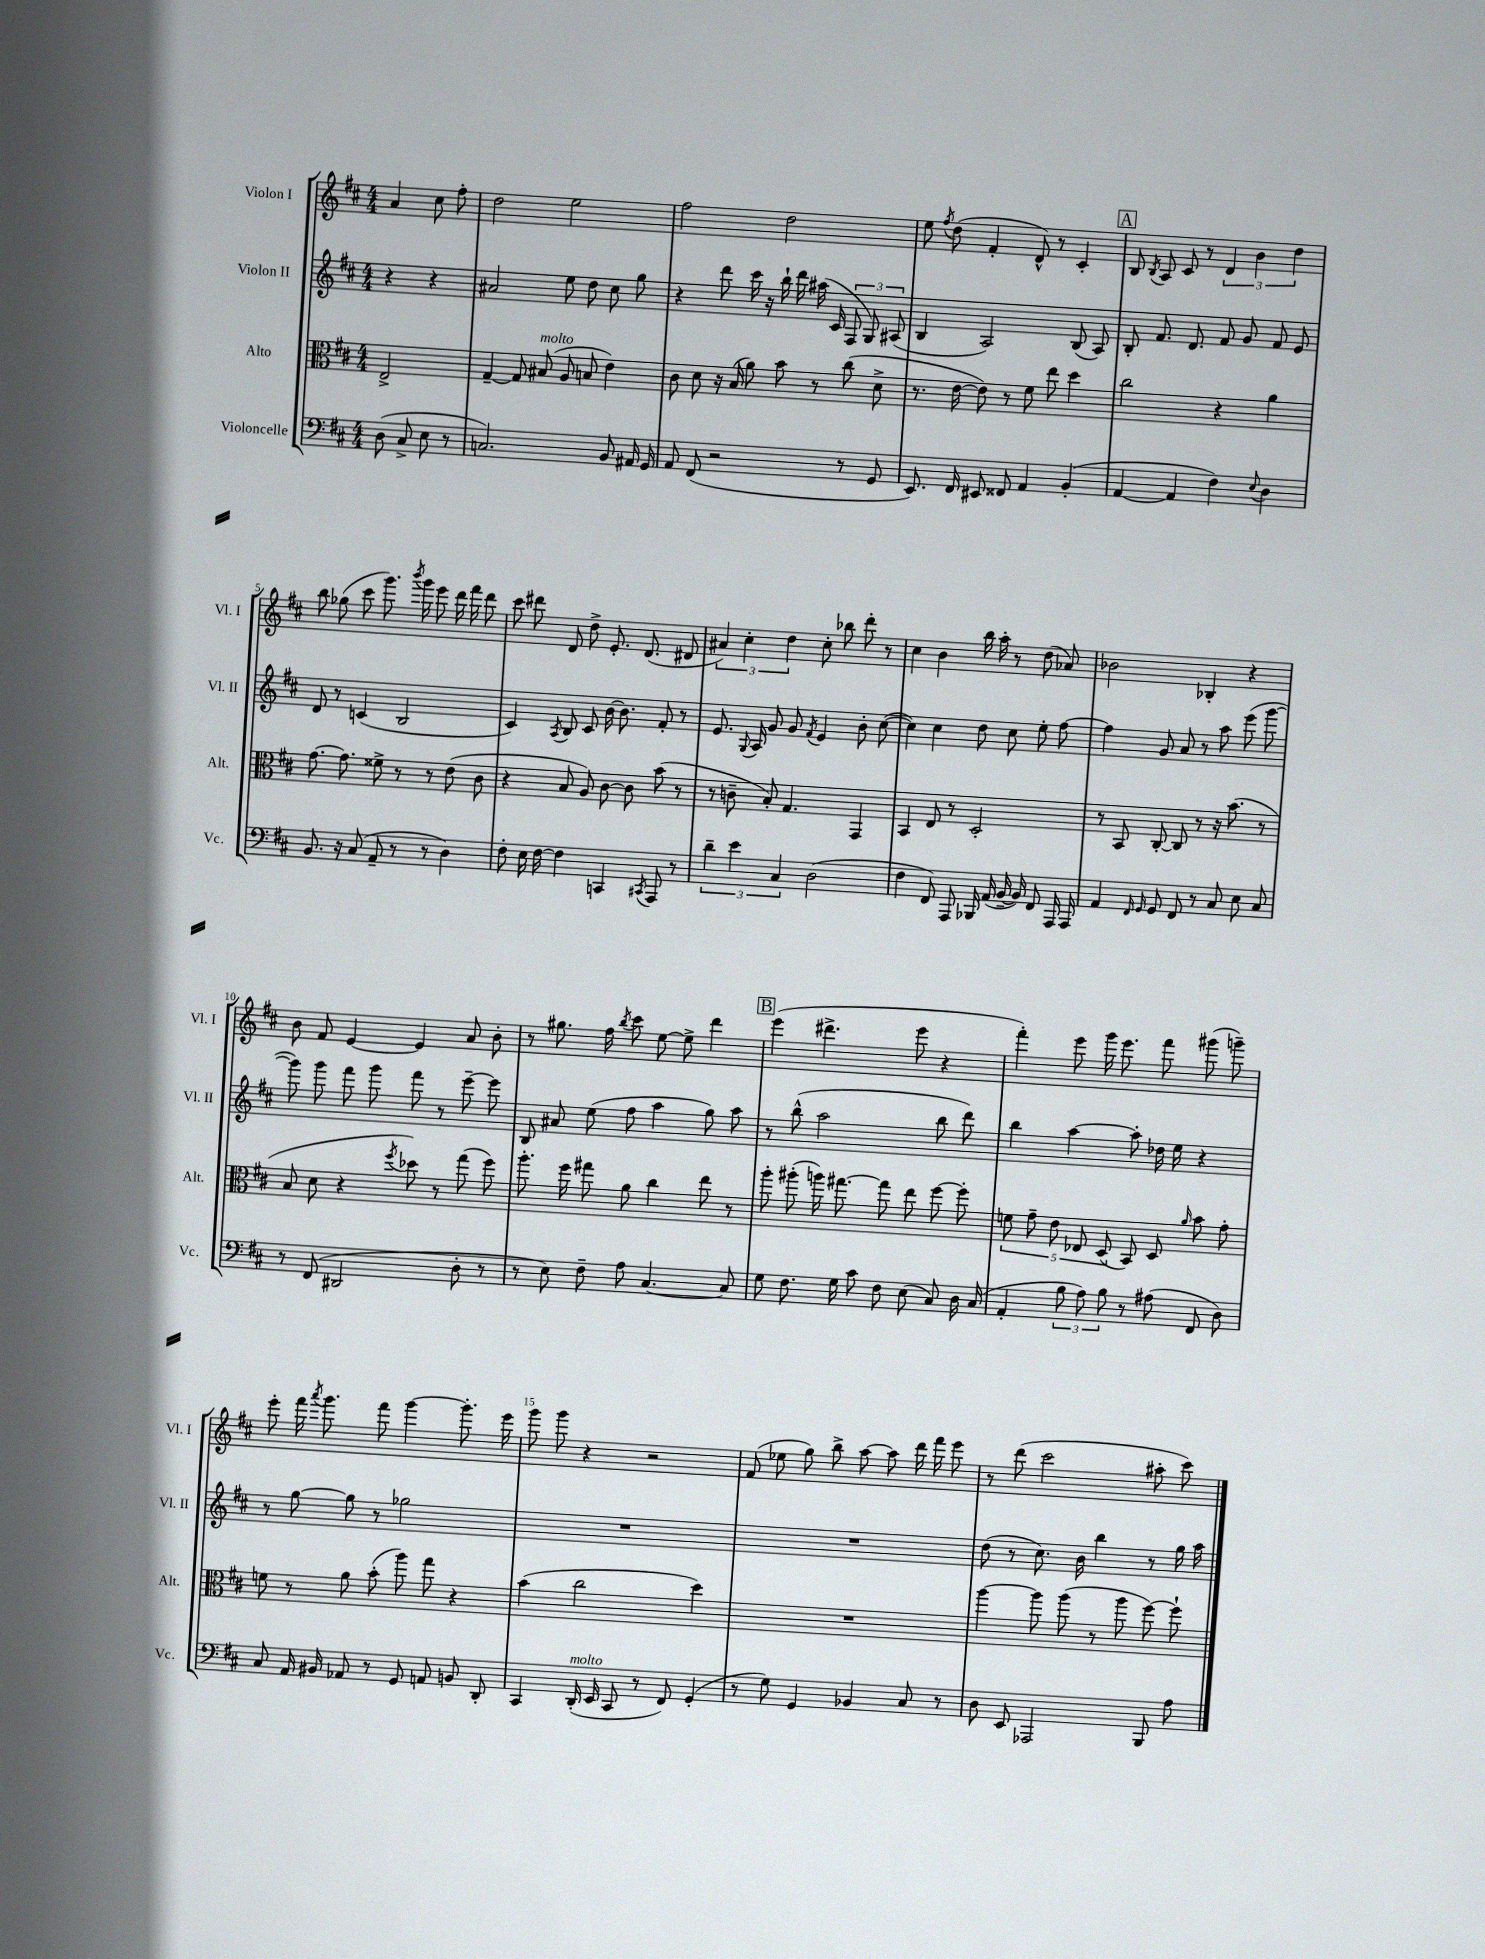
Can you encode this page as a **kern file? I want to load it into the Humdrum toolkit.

**kern	**kern	**kern	**kern
*part4	*part3	*part2	*part1
*staff4	*staff3	*staff2	*staff1
*I"Violoncelle	*I"Alto	*I"Violon II	*I"Violon I
*I'Vc.	*I'Alt.	*I'Vl. II	*I'Vl. I
*clefF4	*clefC3	*clefG2	*clefG2
*k[f#c#]	*k[f#c#]	*k[f#c#]	*k[f#c#]
*M4/4	*M4/4	*M4/4	*M4/4
=	=	=	=
(8D\	2E^/	4r	4a/
8C#^/	.	.	.
8E\	.	4r	8cc#\
8r	.	.	8ff#'\
=1	=1	=1	=1
2.Cn/)	[4G~/	2a#X/	2dd\
.	8G/]	.	.
!	!LO:TX:a:i:t=molto	!	!
.	(8B#X/	.	.
.	8A/	8ee\	2ee\
.	8Bn/	8dd\	.
8BB/	4e\)	8cc#\	.
16AA#X/	.	8gg\	.
16GG/	.	.	.
=2	=2	=2	=2
8AA/	8c#\	4r	2ff#\
(8FF#/	8d\	.	.
2r	16r	8ddd\	.
.	(16B/	.	.
.	8a\)	16ccc#\	.
.	.	16r	.
.	8b\	16bb`\	2dd\
.	.	16ddd\	.
.	8r	(16aa#X\	.
.	.	16c#/	.
8r	(8cc#\	12F#/	.
.	.	12G/)	.
8GG/	8d^\	.	.
.	.	(12A#X/	.
=3	=3	=3	=3
8.EE/)	8.r	4B/	8ee\
.	.	.	8qff#/
.	.	.	(8dd\
16FF#/	[16e\	.	.
8EE#X/	8e\])	2A/)	4f#'/
8FF##X/	8r	.	.
4AA/	8f#\	.	8d^^/)
.	8ee\	.	8r
(4BB'/	4dd\	(8B/	4c#'/
.	.	8A/)	.
!!LO:REH:place=s1:t=A
=4	=4	=4	=4
[4AA/	2cc#\	8B'/	8B/
.	.	.	8qB/
.	.	8.f#/	8A/
4AA/]	.	.	8c#/
.	.	8.d/	.
.	.	.	8r
4F#\)	4r	8f#/	6d/
.	.	8g/	.
.	.	.	6b\
8qqE/	.	.	.
4D\	4a\	8f#/	.
.	.	.	6dd\
.	.	8e/	.
!!LO:LB:g=z
=5	=5	=5	=5
8.BB/	[8.g\	8d/	8bb\
.	.	8r	(8gg-X\
16r	8.g\]	.	.
(8C#/	.	(4cn/	8ccc#\
8AA~/	8f##X^\	.	8.ggg\)
8r	8r	2B/	.
.	.	.	8qbbb/
.	.	.	16ggg\
8r	8r	.	8eee\
4D\)	(8e\	.	16ddd\
.	.	.	16fff#\
.	8c#\	.	8ddd\
=6	=6	=6	=6
8F#'\	4r	4c#/)	8ccc#\
16E\	.	.	8ddd#X\
[16F#\	.	.	.
.	.	8qA/	.
4F#\]	8B/	8B/	8d/
.	8A/)	8c#/	8dd^\
4CCn/	[8c#\	[16b\	8.e'/
.	.	8.b\]	.
.	8c#\]	.	.
.	.	.	(8.d/
8qCC#X/	.	.	.
8AAA/	(8b\	8f#'/	.
8r	8r	8r	8d#X/
=7	=7	=7	=7
6d~\	8r	8.e/	6a#X/)
.	8cn~\	.	.
6e\	.	.	6cc#'\
.	.	8qqG/	.
.	.	16A/	.
.	8B'/)	8g/	.
6C#/	.	.	6dd\
.	4.G/	8g/	.
.	.	8qf#/	.
(2D\	.	4e/	8cc#'\
.	.	.	8bb-X\
.	4GG/	8b'\	8ddd'\
.	.	([8cc#\	8r
=8	=8	=8	=8
4F#\	4BB/	4cc#\])	4cc#\
8FF#/)	8E/	4cc#\	4b\
8AAA/	8r	.	.
16BBB-X/	2D'/	8dd\	16bb\
(16AA/	.	.	16aa'\
[16BB~/	.	8cc#\	8r
16BB/])	.	.	.
8FF#/	.	8ee'\	(8dd\
16AAA/	.	[8ff#\	8a-X/)
16AAA/	.	.	.
=9	=9	=9	=9
4AA/	8r	4ff#\]	2b-X\
.	8BB/	.	.
16qqFF#/	.	.	.
16qqGG/	.	.	.
8GG/	[8C#'/	8g/	.
8FF#/	8C#/]	8a/	.
8r	8r	8r	4B-X'/
8C#/	16r	8aa\	.
.	(8.b\	.	.
8E\	.	(8eee\	4r
8C#/	8r	[8ggg\	.
!!LO:LB:g=z
=10	=10	=10	=10
8r	8B/	8ggg\])	8b\
(8FF#/	8d\	8ggg\	8f#/
2DD#X/	4r	8fff#\	[4e/
.	.	8ggg\	.
.	8qff#/	.	.
.	8dd-X\)	8fff#\	4e/]
.	8r	8r	.
8D'\	(8gg\	[8eee~\	8a/
8r	8ff#\)	8eee\]	8b'\
=11	=11	=11	=11
8r	8.aa'\	8B/	8r
8E\)	.	8a#X/	8.gg#X\
.	16ff#\	.	.
8F#~\	8gg#X\	(8ee\	.
.	.	.	16ff#\
.	.	.	8qbb/
8A\	8a\	8ff#\	8ccc#\
[4.C#/	4cc#\	4aa\	[8ee\
.	.	.	8ee^\]
.	8ee\	8gg\)	4ddd\
8C#/]	8r	8aa\	.
!!LO:REH:place=s1:t=B
=12	=12	=12	=12
8G\	8aa'\	8r	(4eee\
8.F#\	(8aa#X'\	(8bb^^\	.
.	16aan\)	2aa\	4.ddd#X^\
16G\	[8.gg#X\	.	.
8c#\	.	.	.
8F#\	8gg#\]	.	.
(8E\	8ee\	.	8eee\
8C#/)	[8ff#\	8bb\	4r
16D\	8ff#'\]	8ddd\)	.
(16C#/	.	.	.
=13	=13	=13	=13
4AA'/	10fn\	4bb\	4fff#'\)
.	10g~\	.	.
.	10e\	.	.
12B\	.	[4aa\	8eee\
.	10E-X/	.	.
12A\)	.	.	.
.	.	.	16ggg\
.	(10D/	.	.
12B\	.	.	.
.	.	.	8.eee\
8r	8BB/)	8aa'\]	.
(8A#X\	8D/	16dd-X\	8fff#\
.	.	16ee\	.
.	16qqa/	.	.
8FF#/	8b\	4r	(8ggg#X\
8D\)	8g'\	.	8gggn~\)
!!LO:LB:g=z
=14	=14	=14	=14
8C#/	8fn\	8r	8eee'\
16AA/	8r	[8gg\	16fff#\
.	.	.	8qaaa/
16BB#X/	.	.	8.ggg\
8AA-X/	8a\	8gg\]	.
8r	(8b'\	8r	8fff#\
8GG/	8aa\)	2gg-X\	[4ggg\
8AAn/	8gg\	.	.
8BBn/	4r	.	8.ggg'\]
8DD'/	.	.	.
.	.	.	16eee\
=15	=15	=15	=15
4CC#/	(4b\	1r	8ggg\
.	.	.	8ggg\
!LO:TX:a:i:t=molto	!	!	!
(16DD'/	2cc#\	.	4r
16EE/	.	.	.
8CC#/	.	.	.
8r	.	.	2r
8FF#/)	.	.	.
(4GG'/	4dd\)	.	.
=16	=16	=16	=16
8r	1r	1r	(8f#/
8G\)	.	.	8ee-X\
4GG/	.	.	8gg\)
.	.	.	8bb^\
4BB-X/	.	.	[8aa\
.	.	.	8aa\]
8C#/	.	.	16ddd\
.	.	.	16fff#\
8r	.	.	8eee\
=17	=17	=17	=17
8D\	[4aa\	(8dd\	8r
8EE/	.	8r	(8ddd\
2AAA-X/	8aa\]	8.cc#\)	2ccc#\
.	(8aa\	.	.
.	.	16b\	.
.	8r	4bb\	.
.	8aa\	.	.
8BBB/	[8ff#\)	8r	8aa#X'\
8A\	8ff#`\]	16gg\	8ccc#\)
.	.	16aa\	.
==	==	==	==
*-	*-	*-	*-
